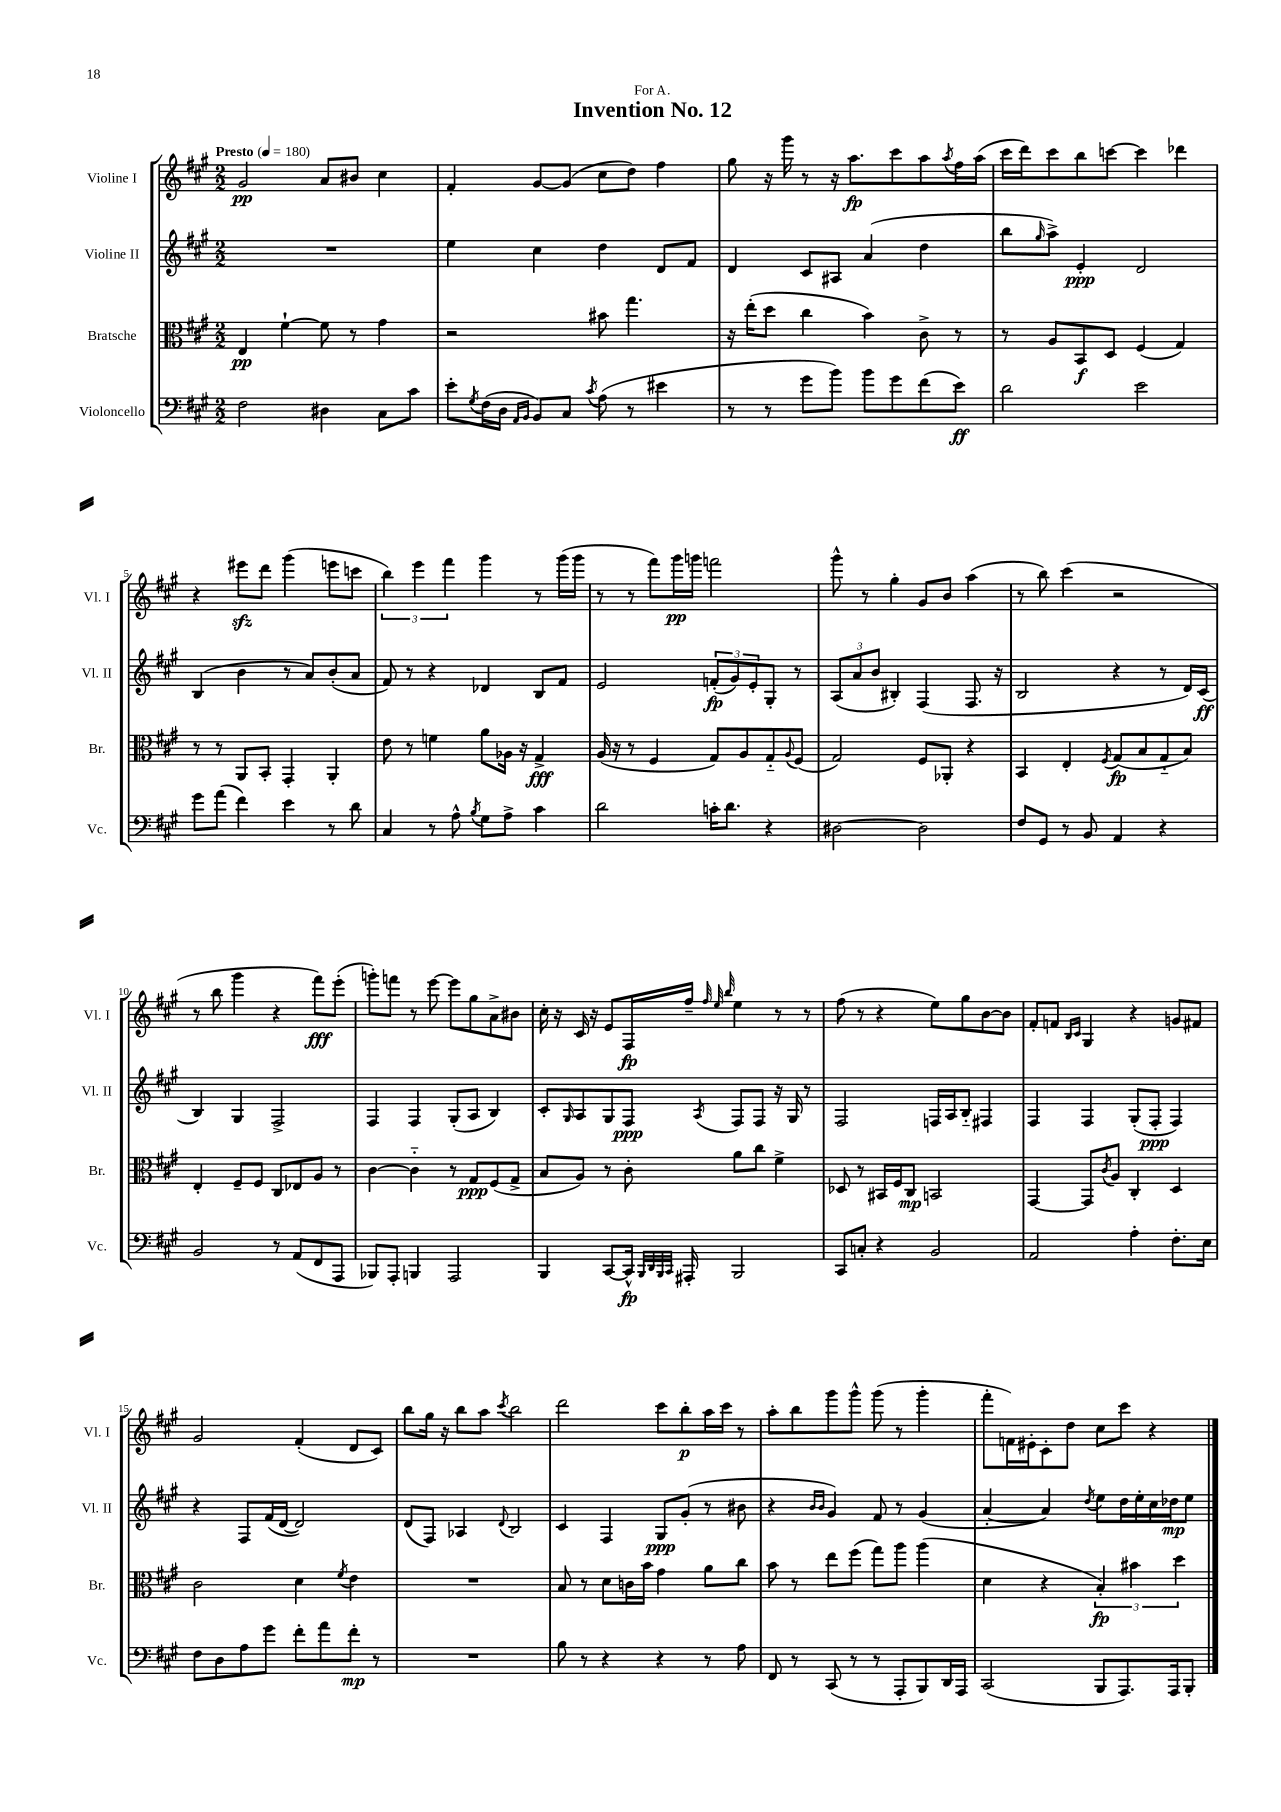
\header { title = "Invention No. 12" dedication = "For A." }
<<
\new StaffGroup <<
\new Staff = "s0" \with { instrumentName = "Violine I" shortInstrumentName = "Vl. I" } {
    \clef treble \key a \major \numericTimeSignature \time 2/2 \tempo "Presto" 4 = 180
    gis'2\pp a'8 bis'8 cis''4 |
    fis'4-. gis'8~ gis'8( cis''8 d''8) fis''4 |
    gis''8 r16 gis'''16 r8 r16 a''8.\fp cis'''8 a''8 \acciaccatura { a''8 } fis''16 a''16( |
    cis'''16 d'''16) cis'''8 b''8 c'''8~ c'''4 des'''4 |
    r4 eis'''8\sfz d'''8 gis'''4( e'''8 c'''8 |
    \tuplet 3/2 { b''4) e'''4 fis'''4 } gis'''4 r8 gis'''16( gis'''16 |
    r8 r8 fis'''8) gis'''16\pp g'''16 f'''2 |
    gis'''8-^ r8 gis''4-. gis'8 b'8 a''4( |
    r8 b''8) cis'''4( r2 |
    r8 b''8 gis'''4 r4 fis'''8\fff) e'''8-.( |
    g'''8-.) f'''8 r8 e'''8~ e'''8 gis''8 a'8-> bis'8 |
    cis''16-. r16 cis'16 r16 e'8 fis16\fp fis''16-- \grace { fis''32 e''32 b''32 } e''4 r8 r8 |
    fis''8( r8 r4 e''8) gis''8 b'8~ b'8 |
    fis'8-. f'8 \grace { b16 cis'16 } gis4 r4 g'8 fis'8 |
    gis'2 fis'4-.( d'8 cis'8) |
    b''8 gis''16 r16 b''8 a''8 \acciaccatura { cis'''8 } b''2 |
    d'''2 cis'''8 b''8-.\p a''16 cis'''16 r8 |
    a''8-. b''8 gis'''8 gis'''8-^ gis'''8( r8 gis'''4-. |
    fis'''8-. f'16) eis'16-. cis'8-. d''8 cis''8 cis'''8 r4 \bar "|." |
}
\new Staff = "s1" \with { instrumentName = "Violine II" shortInstrumentName = "Vl. II" } {
    \clef treble \key a \major \numericTimeSignature \time 2/2
    R1 |
    e''4 cis''4 d''4 d'8 fis'8 |
    d'4 cis'8 ais8 a'4( d''4 |
    b''8 \grace { gis''16 } a''8->) e'4-.\ppp d'2 |
    b4( b'4 r8 a'8) b'8-.( a'8 |
    fis'8) r8 r4 des'4 b8 fis'8 |
    e'2 \tuplet 3/2 { f'8-.\fp( gis'8) e'8-. } gis8-. r8 |
    \tuplet 3/2 { a8( a'8 b'8 } bis4-.) fis4( fis8. r16 |
    b2 r4 r8 d'16) cis'16\ff( |
    b4) gis4 fis2-> |
    fis4 fis4 gis8-.( a8 b4) |
    cis'8-. \grace { gis16 } a8 gis8 fis8\ppp \acciaccatura { a8 } fis8 fis8 r16 gis16 r8 |
    fis2 f16 a16 b8-_ fis4 |
    fis4 fis4 gis8-.( fis8-.\ppp fis4) |
    r4 fis8 fis'16( d'16~ d'2) |
    d'8( fis8) aes4 \appoggiatura { d'8 } b2 |
    cis'4 fis4 gis8\ppp gis'8-.( r8 bis'8 |
    r4 \grace { b'16 b'16 } gis'4) fis'8 r8 gis'4( |
    a'4~-. a'4) \acciaccatura { d''8 } e''8 d''16 e''16-. cis''16 des''16\mp e''8 \bar "|." |
}
\new Staff = "s2" \with { instrumentName = "Bratsche" shortInstrumentName = "Br." } {
    \clef alto \key a \major \numericTimeSignature \time 2/2
    e4\pp fis'4~-! fis'8 r8 gis'4 |
    r2 bis'8 gis''4. |
    r16 e''16-.( d''8 cis''4 b'4) cis'8-> r8 |
    r8 a8 b,8\f d8 fis4( gis4) |
    r8 r8 a,8 b,8-. gis,4-. a,4-. |
    e'8 r8 f'4 a'8 aes16 r16 gis4->\fff |
    a16( r16 r8 fis4 gis8) a8 gis8-_ \appoggiatura { a8 } fis8( |
    gis2) fis8 aes,8-. r4 |
    b,4 e4-. \acciaccatura { fis8 } gis8\fp( b8 gis8-_ b8) |
    e4-. fis8-- fis8 cis8 ees8 a8 r8 |
    cis'4~ cis'4-_ r8 gis8\ppp fis8( gis8-> |
    b8 a8) r8 cis'8-. a'8 cis''8 fis'4-> |
    des8 r8 bis,16 fis16 cis8\mp b,2 |
    gis,4~ gis,8 \acciaccatura { cis'8 } a8 cis4-. d4 |
    cis'2 d'4 \acciaccatura { fis'8 } e'4 |
    R1 |
    b8 r8 d'8 c'16 b'16 gis'4 a'8 cis''8 |
    b'8 r8 e''8 fis''8( gis''8) a''8 a''4( |
    d'4 r4 \tuplet 3/2 { b4-.\fp) bis'4 d''4 } \bar "|." |
}
\new Staff = "s3" \with { instrumentName = "Violoncello" shortInstrumentName = "Vc." } {
    \clef bass \key a \major \numericTimeSignature \time 2/2
    fis2 dis4 cis8 cis'8 |
    e'8-. \acciaccatura { gis8 } fis16( d16 \grace { a,16 b,16 } b,8) cis8 \acciaccatura { cis'8 } a8( r8 eis'4 |
    r8 r8 gis'8 b'8) b'8 gis'8 fis'8( e'8\ff) |
    d'2 e'2 |
    gis'8 a'8( fis'4) e'4 r8 d'8 |
    cis4 r8 a8-^ \acciaccatura { b8 } gis8 a8-> cis'4 |
    d'2 c'16-. d'8. r4 |
    dis2~ dis2 |
    fis8 gis,8 r8 b,8 a,4 r4 |
    b,2 r8 a,8( fis,8 a,,8 |
    bes,,8) a,,8-. b,,4 a,,2 |
    b,,4 cis,8~ cis,16-^\fp \grace { b,,32 d,32 b,,32 cis,32 } ais,,16-. b,,2 |
    cis,8 c8-. r4 b,2 |
    a,2 a4-. fis8.-. e16 |
    fis8 d8 a8 gis'8 fis'8-. a'8 fis'8-.\mp r8 |
    R1 |
    b8 r8 r4 r4 r8 a8 |
    fis,8 r8 cis,8( r8 r8 a,,8-. b,,8) d,16 a,,16 |
    cis,2( b,,8 a,,8.) a,,16 b,,8-. \bar "|." |
}
>>
>>
